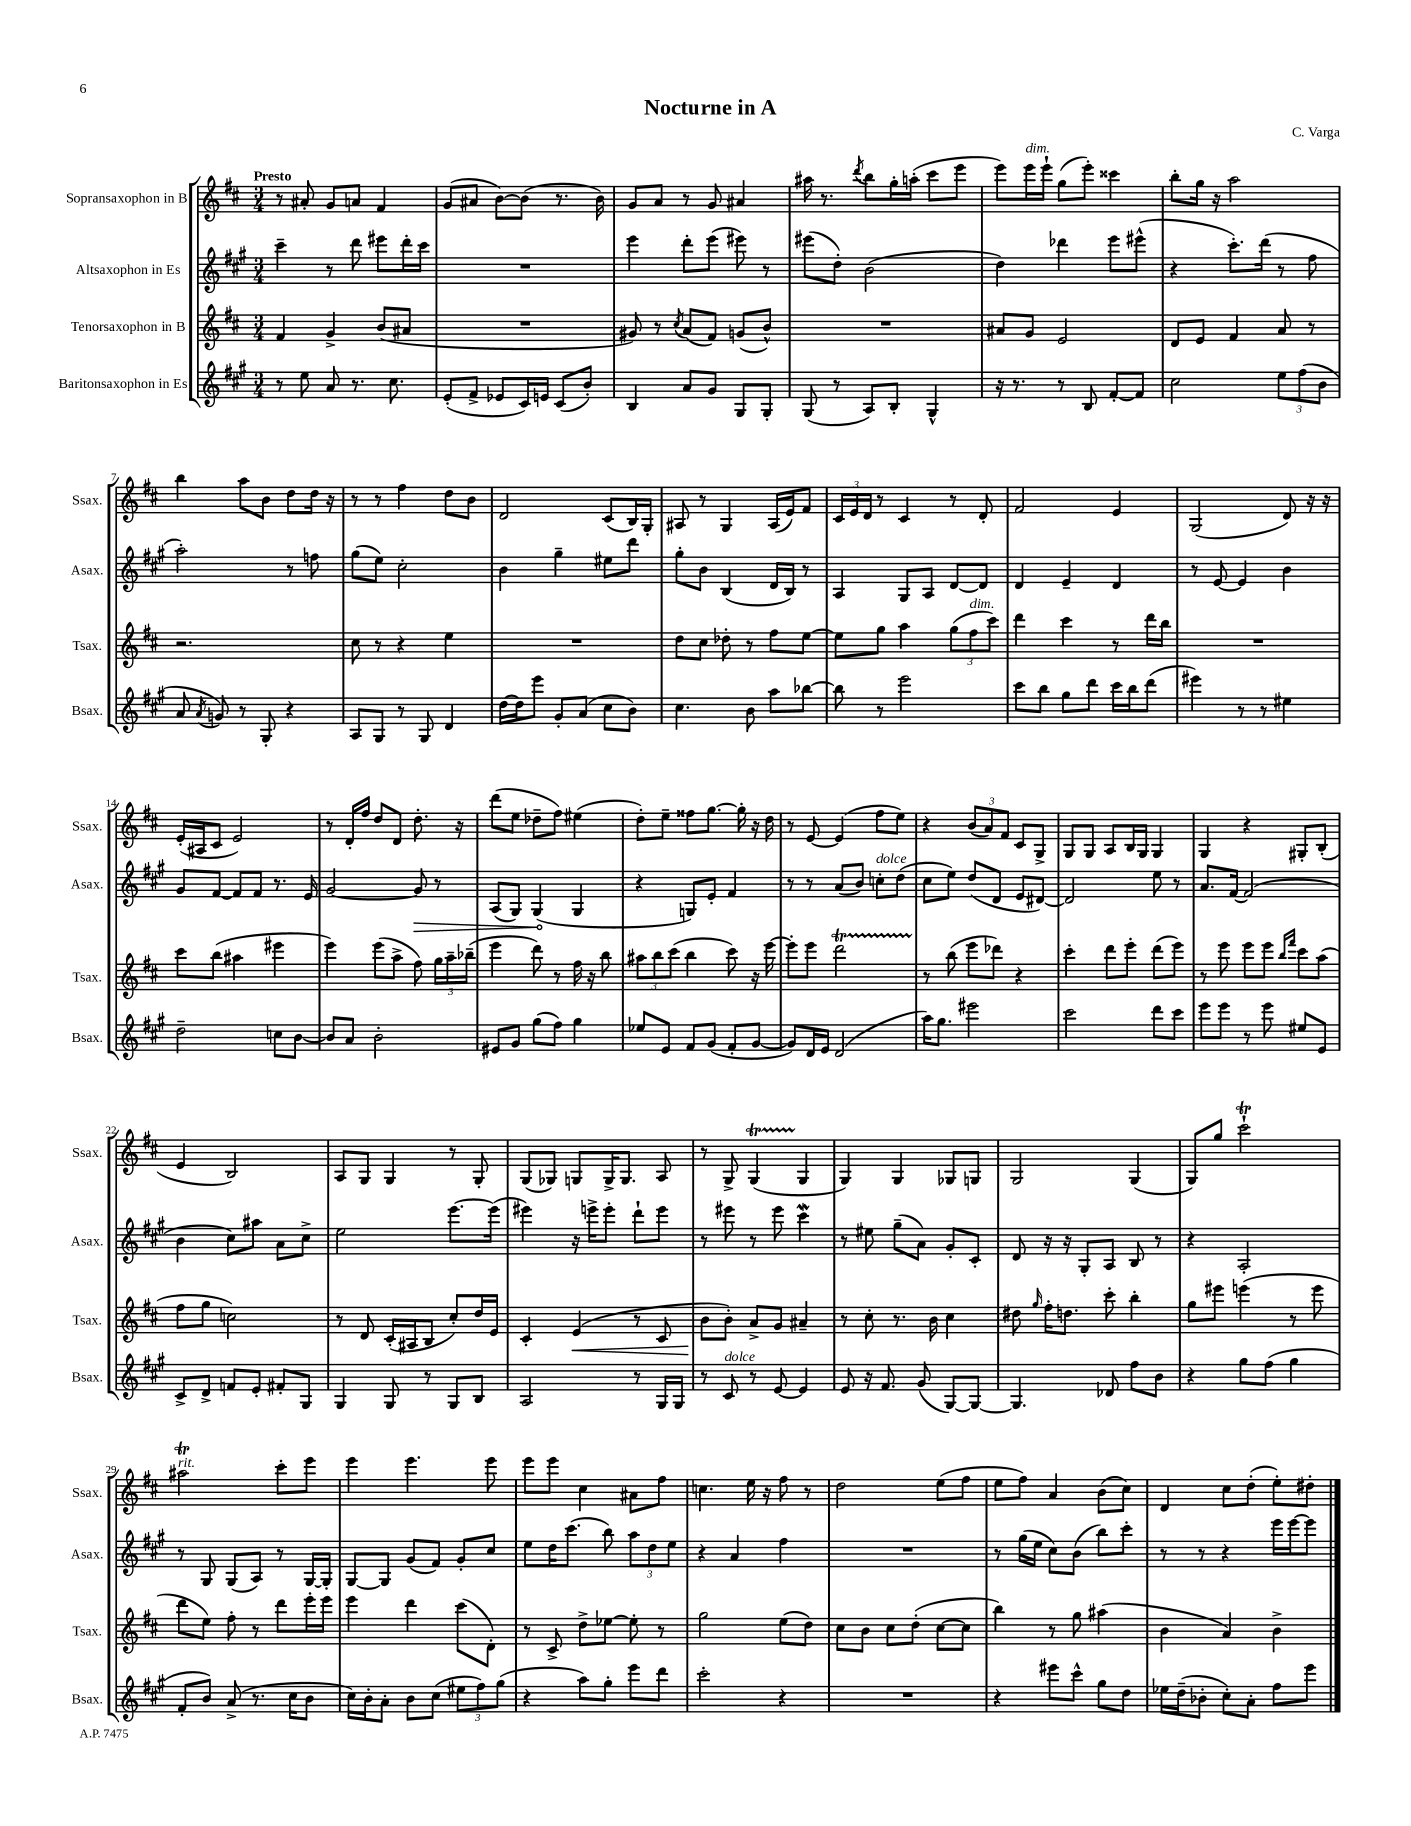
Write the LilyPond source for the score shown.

\header { title = "Nocturne in A" composer = "C. Varga" }
<<
\new StaffGroup <<
\new Staff = "s0" \with { instrumentName = "Sopransaxophon in B" shortInstrumentName = "Ssax." } {
    \clef treble \key d \major \numericTimeSignature \time 3/4 \tempo "Presto"
    \autoBeamOff r8 ais'8-. g'8[ a'8] fis'4 |
    g'8[( ais'8] b'8[~) b'8]( r8. b'16) |
    g'8[ a'8] r8 g'8 ais'4 |
    ais''16 r8. \acciaccatura { d'''8 } b''8[ g''16-. a''16]-.( cis'''8[ e'''8] |
    e'''8[) e'''16^\markup { \italic "dim." } e'''16]-! g''8[( e'''8]-.) cisis'''4 |
    b''8[-. g''16] r16 a''2 |
    b''4 a''8[ b'8] d''8[ d''16] r16 |
    r8 r8 fis''4 d''8[ b'8] |
    d'2 cis'8[( b16) g16]-. |
    ais8 r8 g4 ais16[( e'16) fis'8] |
    \tuplet 3/2 { cis'16[ e'16 d'16] } r8 cis'4 r8 d'8-. |
    fis'2 e'4 |
    g2( d'8) r16 r16 |
    e'16[-.( ais16 cis'8] e'2) |
    r8 d'16[-. fis''16] d''8[ d'8] d''8.-. r16 |
    d'''8[( e''8] des''8[-- fis''8]) eis''4( |
    d''8[-.) e''8]-- fisis''8[ g''8.]~ g''16-. r16 d''16 |
    r8 e'8~ e'4( fis''8[ e''8]) |
    r4 \tuplet 3/2 { b'8[( a'8) fis'8] } cis'8[ g8]-> |
    g8[ g8] a8[ b16 g16] g4 |
    g4 r4 gis8[-. b8]-.( |
    e'4 b2) |
    a8[ g8] g4 r8 g8-. |
    g8[( ges8]) g8[ g16-> g8.] a8 |
    r8 g8-> g4\startTrillSpan( g4\stopTrillSpan |
    g4) g4 ges8[ g8] |
    g2 g4( |
    g8[) g''8] cis'''2-!\trill |
    ais''2\trill^\markup { \italic "rit." } cis'''8[-. e'''8] |
    e'''4 e'''4. e'''8 |
    e'''8[ e'''8] cis''4 ais'8[ fis''8] |
    c''4. e''16 r16 fis''8 r8 |
    d''2 e''8[( fis''8] |
    e''8[ fis''8]) a'4 b'8[( cis''8]) |
    d'4 cis''8[ d''8]-.( e''8[-.) dis''8]-. \bar "|." |
}
\new Staff = "s1" \with { instrumentName = "Altsaxophon in Es" shortInstrumentName = "Asax." } {
    \clef treble \key a \major \numericTimeSignature \time 3/4
    \autoBeamOff cis'''4-- r8 d'''8 eis'''8[ d'''16-. cis'''16] |
    R2. |
    e'''4 d'''8[-. e'''8]( eis'''8) r8 |
    eis'''8[( d''8]-.) b'2( |
    d''4) des'''4 e'''8[ eis'''8]-^( |
    r4 cis'''8.[-.) d'''16]( r8 fis''8 |
    a''2-.) r8 f''8 |
    gis''8[( e''8]) cis''2-. |
    b'4 gis''4-- eis''8[ d'''8] |
    gis''8[-. b'8] b4( d'16[ b16]) r8 |
    a4 gis8[ a8] d'8[~ d'8] |
    d'4 e'4-- d'4 |
    r8 e'8~ e'4 b'4 |
    gis'8[ fis'8]~ fis'8[ fis'8] r8. e'16 |
    gis'2~ \once \override Hairpin.circled-tip = ##t gis'8\> r8 |
    a8[( gis8]) gis4\!( gis4 |
    r4 g8[) e'8]-. fis'4 |
    r8 r8 a'8[( b'8]) c''8[-.^\markup { \italic "dolce" } d''8]( |
    cis''8[ e''8]) d''8[( d'8] e'8[ dis'8]~) |
    dis'2 e''8 r8 |
    a'8.[ fis'16]~ fis'2( |
    b'4 cis''8[) ais''8] a'8[ cis''8]-> |
    e''2 e'''8.[~ e'''16]( |
    eis'''4) r16 e'''16[-> e'''8]-. d'''8[-! e'''8] |
    r8 eis'''8 r8 eis'''8 cis'''4\mordent |
    r8 eis''8 gis''8[--( a'8]) gis'8[-. cis'8]-. |
    d'8 r16 r16 gis8[-. a8] b8 r8 |
    r4 a2-. |
    r8 gis8 gis8[( a8]) r8 gis16[~ gis16]-. |
    gis8[~ gis8] gis'8[( fis'8]) gis'8[-. cis''8] |
    e''8[ d''16 cis'''8.]( b''8) \tuplet 3/2 { a''8[ d''8 e''8] } |
    r4 a'4 fis''4 |
    R2. |
    r8 gis''16[( e''16] cis''8[) b'8]( b''8[) cis'''8]-. |
    r8 r8 r4 e'''16[ e'''16~ e'''8] \bar "|." |
}
\new Staff = "s2" \with { instrumentName = "Tenorsaxophon in B" shortInstrumentName = "Tsax." } {
    \clef treble \key d \major \numericTimeSignature \time 3/4
    \autoBeamOff fis'4 g'4-> b'8[( ais'8] |
    R2. |
    gis'8) r8 \acciaccatura { cis''8 } a'8[( fis'8]) g'8[( b'8]-^) |
    R2. |
    ais'8[ g'8] e'2 |
    d'8[ e'8] fis'4 a'8 r8 |
    r2. |
    cis''8 r8 r4 e''4 |
    R2. |
    d''8[ cis''8] des''8-. r8 fis''8[ e''8]~ |
    e''8[ g''8] a''4 \tuplet 3/2 { g''8[( fis''8^\markup { \italic "dim." } cis'''8]) } |
    d'''4 cis'''4 r8 d'''16[ b''16] |
    R2. |
    cis'''8[ b''8]( ais''4 eis'''4 |
    e'''4) e'''8[( a''8]-> fis''8) \tuplet 3/2 { g''16[ a''16-- bes''16]--( } |
    e'''4 d'''8) r8 fis''16 r16 b''8 |
    \tuplet 3/2 { ais''8[ b''8 cis'''8]( } b''4 cis'''8) r16 e'''16~ |
    e'''8[-. e'''8] d'''2\startTrillSpan |
    r8\stopTrillSpan b''8( e'''8[ des'''8]) r4 |
    cis'''4-. d'''8[ e'''8]-. d'''8[( e'''8]) |
    r8 e'''8 e'''8[ e'''8] \grace { b''16[ fis'''16] } cis'''8[ a''8]( |
    fis''8[ g''8] c''2) |
    r8 d'8 cis'16[-.( ais16 b8] cis''8[-.) d''16 e'16] |
    cis'4-. e'4\<( r8 cis'8 |
    b'8[\! b'8]-.) a'8[-> g'8] ais'4-- |
    r8 cis''8-. r8. b'16 cis''4 |
    dis''8 \grace { g''16 } fis''16[-. d''8.] cis'''8-. b''4-. |
    g''8[ eis'''8] e'''4( r8 e'''8 |
    d'''8[ e''8]) fis''8-. r8 d'''8[ e'''16-. e'''16] |
    e'''4 d'''4 cis'''8[( d'8]-.) |
    r8 cis'8-> d''8[-> ees''8]~ ees''8-. r8 |
    g''2 e''8[( d''8]) |
    cis''8[ b'8] cis''8[ d''8]-.( cis''8[~ cis''8] |
    b''4) r8 g''8 ais''4( |
    b'4 a'4) b'4-> \bar "|." |
}
\new Staff = "s3" \with { instrumentName = "Baritonsaxophon in Es" shortInstrumentName = "Bsax." } {
    \clef treble \key a \major \numericTimeSignature \time 3/4
    \autoBeamOff r8 e''8 a'8 r8. cis''8. |
    e'8[-.( fis'8]-> ees'8[ cis'16) e'16] cis'8[( b'8]-.) |
    b4 a'8[ gis'8] gis8[ gis8]-. |
    gis8( r8 a8[) b8]-. gis4-^ |
    r16 r8. r8 b8 fis'8[~-. fis'8] |
    cis''2 \tuplet 3/2 { e''8[ fis''8( b'8] } |
    a'8 \acciaccatura { a'8 } g'8) r8 gis8-. r4 |
    a8[ gis8] r8 gis8 d'4 |
    d''16[~ d''16 e'''8] gis'8[-. a'8]( cis''8[ b'8]) |
    cis''4. b'8 a''8[ bes''8]~ |
    bes''8 r8 e'''2 |
    cis'''8[ b''8] gis''8[ d'''8] cis'''16[ b''16 d'''8]( |
    eis'''4) r8 r8 eis''4 |
    d''2-- c''8[ b'8]~ |
    b'8[ a'8] b'2-. |
    eis'8[ gis'8] gis''8[( fis''8]) gis''4 |
    ees''8[ e'8] fis'8[ gis'8]( fis'8[-. gis'8]~ |
    gis'8[) d'16 e'16] d'2( |
    a''16[) gis''8.] eis'''2 |
    cis'''2 d'''8[ cis'''8] |
    e'''8[ e'''8] r8 e'''8 eis''8[ e'8] |
    cis'8[-> d'8]-> f'8[ e'8]-. fis'8[-. gis8] |
    gis4 gis8 r8 gis8[ b8] |
    a2 r8 gis16[ gis16] |
    r8 cis'8^\markup { \italic "dolce" } r8 e'8~ e'4 |
    e'8 r16 fis'8. gis'8( gis8[~) gis8]~ |
    gis4. des'8 fis''8[ b'8] |
    r4 gis''8[ fis''8]( gis''4 |
    fis'8[-. b'8]) a'8->( r8. cis''16[ b'8] |
    cis''16[) b'16-. a'8]-. b'8[ cis''8]( \tuplet 3/2 { eis''8[ fis''8) gis''8]( } |
    r4 a''8[) gis''8]-. e'''8[ d'''8] |
    cis'''2-. r4 |
    R2. |
    r4 eis'''8[ cis'''8]-^ gis''8[ d''8] |
    ees''16[ d''16--( bes'8]-. cis''8[-.) a'8]-. fis''8[ e'''8] \bar "|." |
}
>>
>>
